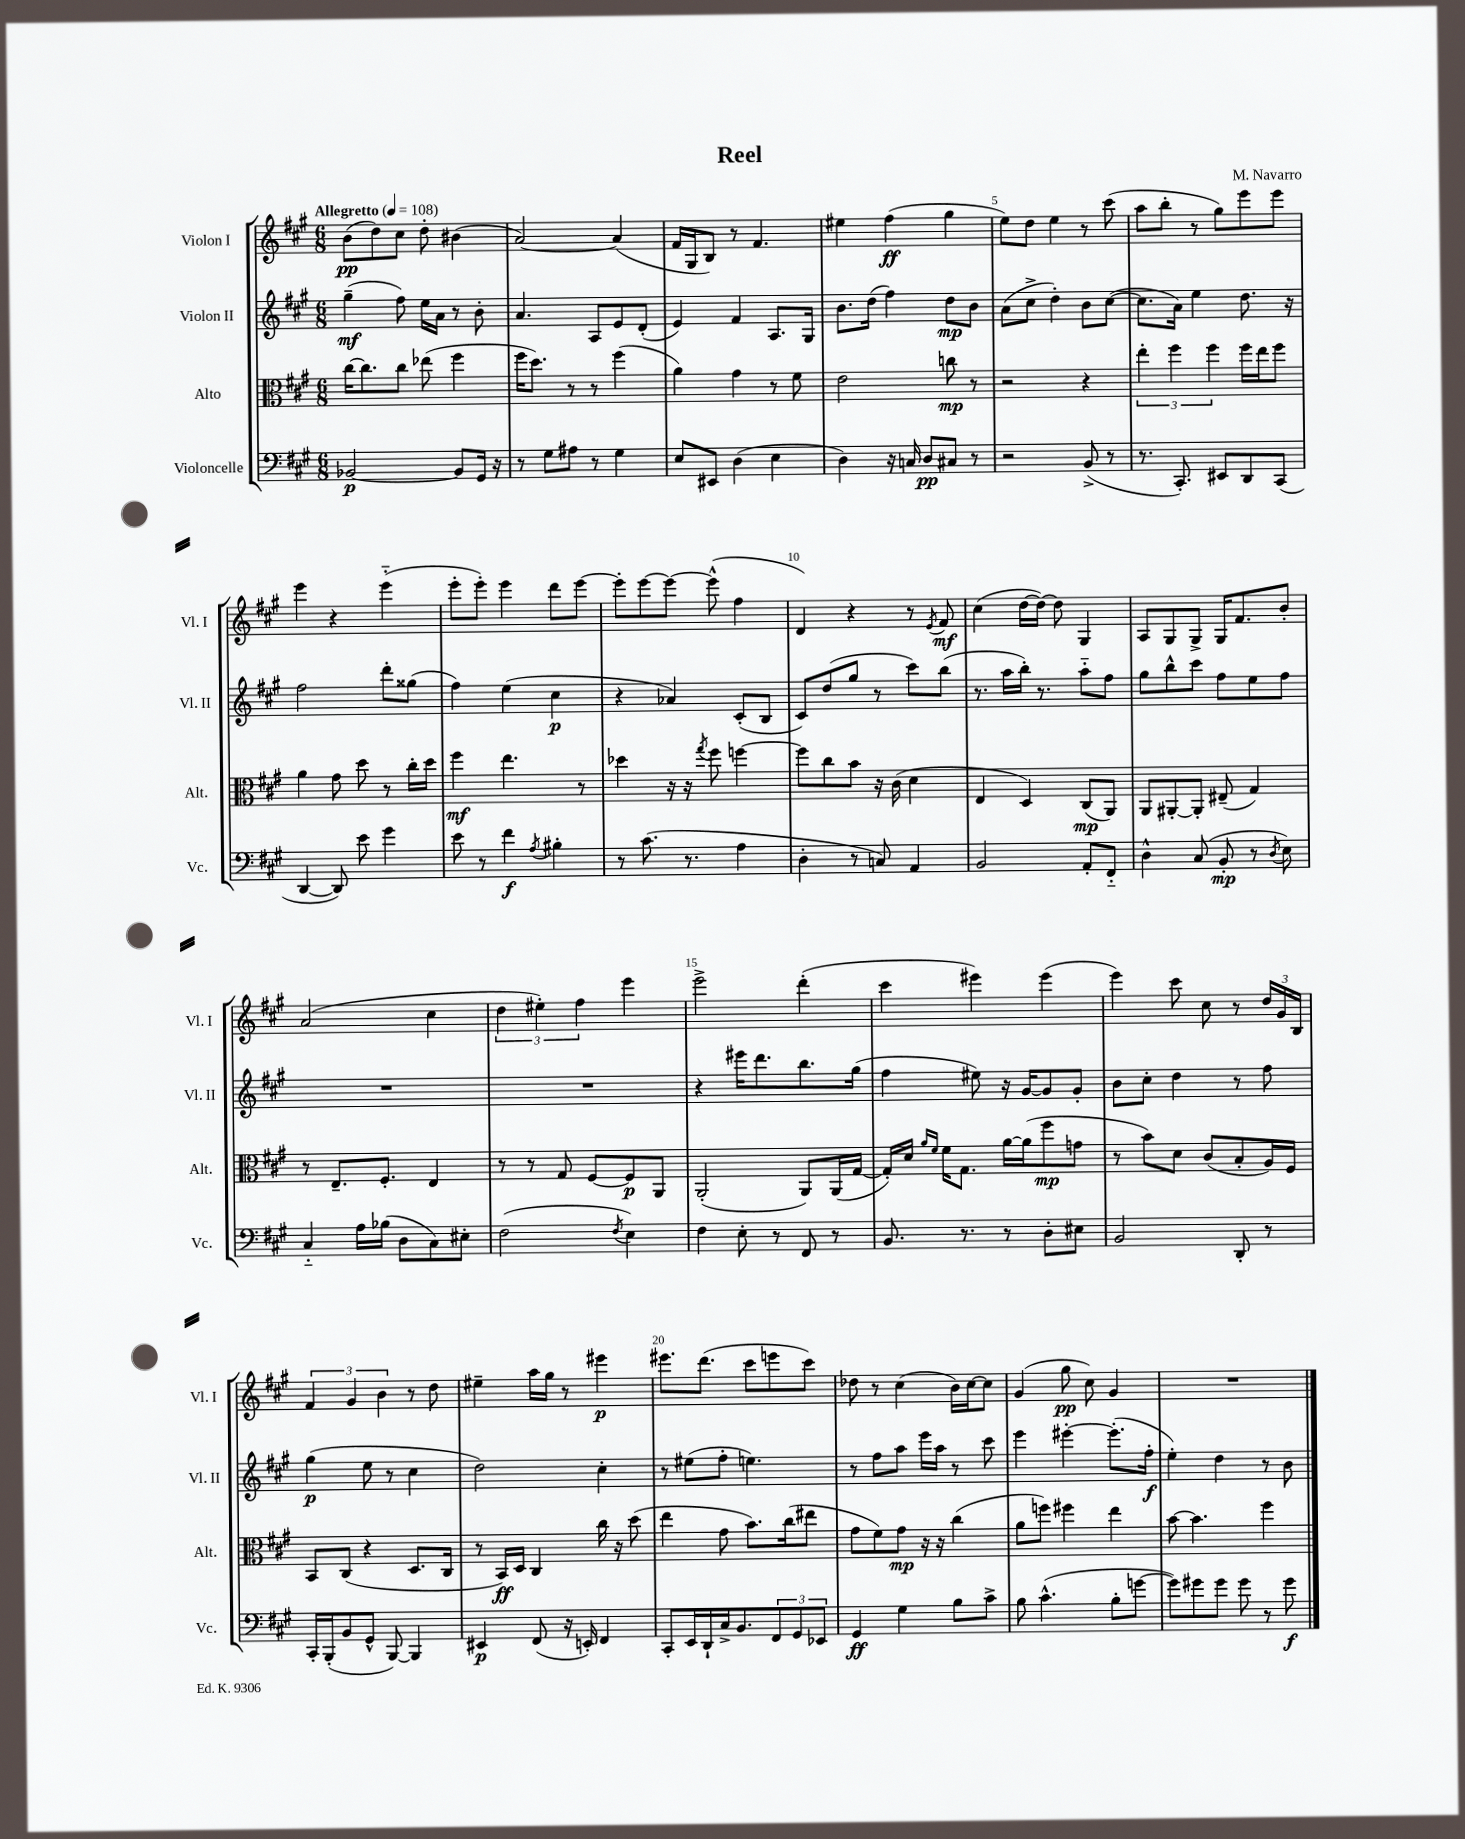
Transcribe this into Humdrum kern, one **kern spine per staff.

**kern	**dynam	**kern	**dynam	**kern	**dynam	**kern	**dynam
*part4	*part4	*part3	*part3	*part2	*part2	*part1	*part1
*staff4	*staff4	*staff3	*staff3	*staff2	*staff2	*staff1	*staff1
*I"Violoncelle	*	*I"Alto	*	*I"Violon II	*	*I"Violon I	*
*I'Vc.	*	*I'Alt.	*	*I'Vl. II	*	*I'Vl. I	*
*clefF4	*	*clefC3	*	*clefG2	*	*clefG2	*
*k[f#c#g#]	*	*k[f#c#g#]	*	*k[f#c#g#]	*	*k[f#c#g#]	*
*M6/8	*	*M6/8	*	*M6/8	*	*M6/8	*
*MM108	*	*MM108	*	*MM108	*	*MM108	*
=1	=1	=1	=1	=1	=1	=1	=1
!	!	!	!	!	!	!LO:TX:a:B:t=Allegretto	!
[2BB-X/	p	[16cc#\KL	.	(4gg#~\	mf	(8b\L	pp
.	.	8.cc#\]	.	.	.	.	.
.	.	.	.	.	.	8dd\)	.
.	.	8cc#\J	.	8ff#\)	.	8cc#\J	.
.	.	(8ee-X\	.	16ee\LL	.	8dd'\	.
.	.	.	.	16a\JJ	.	.	.
8BB-/L]	.	4ff#\	.	8r	.	(4b#X\	.
16GG#/Jk	.	.	.	8b'\	.	.	.
16r	.	.	.	.	.	.	.
=2	=2	=2	=2	=2	=2	=2	=2
8r	.	16ff#\KL	.	4.a/	.	[2a/)	.
.	.	8.dd\J)	.	.	.	.	.
8G#\L	.	.	.	.	.	.	.
8A#X\J	.	8r	.	.	.	.	.
8r	.	8r	.	8A/L	.	.	.
4G#\	.	(4ff#\	.	8e/	.	(4a/]	.
.	.	.	.	(8d'/J	.	.	.
=3	=3	=3	=3	=3	=3	=3	=3
8E/L	.	4a\)	.	4e/)	.	16f#/LL	.
.	.	.	.	.	.	16G#/J	.
8EE#X/J	.	.	.	.	.	8B/J)	.
(4D\	.	4g#\	.	4f#/	.	8r	.
.	.	.	.	.	.	4.f#/	.
4E\	.	8r	.	8.A/L	.	.	.
.	.	8f#\	.	.	.	.	.
.	.	.	.	16G#/Jk	.	.	.
=4	=4	=4	=4	=4	=4	=4	=4
4D\)	.	2e\	.	8.b\L	.	4ee#X\	.
.	.	.	.	(16dd\Jk	.	.	.
16r	.	.	.	4ff#\)	.	(4ff#\	ff
16Cn/	.	.	.	.	.	.	.
8D/L	pp	.	.	.	.	.	.
8C#X/J	.	8ccn\	mp	8dd\L	mp	4gg#\	.
8r	.	8r	.	8b\J	.	.	.
=5	=5	=5	=5	=5	=5	=5	=5
2r	.	2r	.	(8a\L	.	8ee\L)	.
.	.	.	.	8cc#^\J	.	8dd\J	.
.	.	.	.	4dd'\)	.	4ee\	.
(8BB^/	.	4r	.	8b\L	.	8r	.
8r	.	.	.	([8cc#\J	.	(8ccc#\	.
=6	=6	=6	=6	=6	=6	=6	=6
8.r	.	6ee'\	.	8.cc#\L]	.	8aa\L	.
.	.	.	.	.	.	8bb'\J	.
.	.	6ff#\	.	.	.	.	.
8.CC#'/)	.	.	.	16a\Jk)	.	.	.
.	.	.	.	4ee\	.	8r	.
.	.	6ff#\	.	.	.	.	.
8EE#X/L	.	.	.	.	.	8gg#\L)	.
8DD/	.	16ff#\LL	.	8.dd\	.	8eee\	.
.	.	16ee\J	.	.	.	.	.
(8CC#/J	.	8ff#\J	.	.	.	8eee\J	.
.	.	.	.	16r	.	.	.
!!LO:LB:g=z
=7	=7	=7	=7	=7	=7	=7	=7
[4DD/	.	4a\	.	2ff#\	.	4eee\	.
8DD/])	.	8g#\	.	.	.	4r	.
8e\	.	8dd\	.	.	.	.	.
4g#\	.	8r	.	8ddd'\L	.	(4eee\	.
.	.	16cc#'\LL	.	(8gg##X\J	.	.	.
.	.	16dd\JJ	.	.	.	.	.
=8	=8	=8	=8	=8	=8	=8	=8
8e\	.	4ff#\	mf	4ff#\)	.	8eee'\L	.
8r	.	.	.	.	.	8eee'\J)	.
4f#\	f	4.ee\	.	(4ee\	.	4eee\	.
8qA/	.	.	.	.	.	.	.
4B#X'\	.	.	.	4cc#\	p	8ddd\L	.
.	.	8r	.	.	.	[8eee\J	.
=9	=9	=9	=9	=9	=9	=9	=9
8r	.	4dd-X\	.	4r	.	8eee'\L]	.
(8.c#\	.	.	.	.	.	[8eee\	.
.	.	16r	.	4a-X/)	.	8eee\J_	.
8.r	.	16r	.	.	.	.	.
.	.	8qgg#/	.	.	.	.	.
.	.	8ff#\	.	.	.	(8eee^^\]	.
4A\	.	[4ffn\	.	(8c#'/L	.	4ff#\	.
.	.	.	.	8B/J	.	.	.
=10	=10	=10	=10	=10	=10	=10	=10
4D'\	.	8ff\L]	.	8c#/L)	.	4d/)	.
.	.	8cc#\	.	(8dd/	.	.	.
8r	.	8b\J	.	8gg#/J	.	4r	.
8Cn/)	.	16r	.	8r	.	.	.
.	.	(16c#\	.	.	.	.	.
4AA/	.	4d\	.	8ccc#\L)	.	8r	.
.	.	.	.	.	.	8qe/	.
.	.	.	.	(8bb\J	.	8f#/	mf
=11	=11	=11	=11	=11	=11	=11	=11
2BB/	.	4E/	.	8.r	.	(4cc#\	.
.	.	.	.	16aa\LL	.	.	.
.	.	4D/)	.	16bb'\JJ)	.	[16dd\LL	.
.	.	.	.	8.r	.	16dd\JJ_)	.
.	.	.	.	.	.	8dd\]	.
8AA'/L	.	(8C#/L	mp	8aa\L	.	4G#/	.
8FF#/J	.	8AA/J)	.	8ff#\J	.	.	.
=12	=12	=12	=12	=12	=12	=12	=12
4D^^\	.	8AA/L	.	8gg#\L	.	8A/L	.
.	.	[8AA#X'/	.	8bb^^\	.	8G#/	.
(8C#/	.	8AA#'/J]	.	8ccc#\J	.	8G#^/J	.
8BB'/	mp	(8E#X~/	.	8ff#\L	.	16G#/KL	.
.	.	.	.	.	.	8.f#/	.
8r	.	4G#/)	.	8ee\	.	.	.
8qD/	.	.	.	.	.	.	.
8E\)	.	.	.	8ff#\J	.	8b'/J	.
!!LO:LB:g=z
=13	=13	=13	=13	=13	=13	=13	=13
4C#/	.	8r	.	2.r	.	(2a/	.
.	.	8.E~/L	.	.	.	.	.
16A\LL	.	.	.	.	.	.	.
(16B-X\JJ	.	8.F#'/J	.	.	.	.	.
8D\L	.	.	.	.	.	.	.
8C#\)	.	4E/	.	.	.	4cc#\	.
8E#X'\J	.	.	.	.	.	.	.
=14	=14	=14	=14	=14	=14	=14	=14
(2F#\	.	8r	.	2.r	.	6dd\	.
.	.	8r	.	.	.	.	.
.	.	.	.	.	.	6ee#X'\)	.
.	.	8G#/	.	.	.	.	.
.	.	.	.	.	.	6ff#\	.
.	.	[8F#/L	.	.	.	.	.
8qF#/	.	.	.	.	.	.	.
4E\)	.	8F#/]	p	.	.	4eee\	.
.	.	8AA/J	.	.	.	.	.
=15	=15	=15	=15	=15	=15	=15	=15
4F#\	.	(2AA'/	.	4r	.	2eee^\	.
8E'\	.	.	.	16eee#X\KL	.	.	.
.	.	.	.	8.ddd\	.	.	.
8r	.	.	.	.	.	.	.
8FF#/	.	8AA/L)	.	8.bb\	.	(4ddd'\	.
8r	.	(16AA/L	.	.	.	.	.
.	.	[16G#/JJ	.	(16gg#\Jk	.	.	.
=16	=16	=16	=16	=16	=16	=16	=16
8.BB/	.	16G#'/LL])	.	4ff#\	.	4ccc#\	.
.	.	16d/JJ	.	.	.	.	.
.	.	16qqa/LL	.	.	.	.	.
.	.	16qqf#/JJ	.	.	.	.	.
.	.	16f#\KL	.	.	.	.	.
8.r	.	8.G#\J	.	.	.	.	.
.	.	.	.	8ee#X\)	.	4eee#X\)	.
8r	.	[16a\LL	.	16r	.	.	.
.	.	(16a\J]	.	[16g#/KL	.	.	.
8D'\L	.	8ff#\	mp	8g#/]	.	(4eee#\	.
8E#X\J	.	8gn\J	.	8g#'/J	.	.	.
=17	=17	=17	=17	=17	=17	=17	=17
2BB/	.	8r	.	8b\L	.	4eee\)	.
.	.	8b\L)	.	8cc#'\J	.	.	.
.	.	8d\J	.	4dd\	.	8ccc#\	.
.	.	(8c#/L	.	.	.	8cc#\	.
8DD'/	.	8B'/	.	8r	.	8r	.
8r	.	16A/L)	.	8ff#\	.	24dd/LL	.
.	.	.	.	.	.	24g#/	.
.	.	16F#/JJ	.	.	.	.	.
.	.	.	.	.	.	24B/JJ	.
!!LO:LB:g=z
=18	=18	=18	=18	=18	=18	=18	=18
16CC#'/LL	.	8BB/L	.	(4gg#\	p	6f#/	.
(16BBB'/J	.	.	.	.	.	.	.
8BB/	.	(8C#/J	.	.	.	.	.
.	.	.	.	.	.	6g#/	.
8GG#^^/J	.	4r	.	8ee\	.	.	.
.	.	.	.	.	.	6b\	.
[8BBB/)	.	.	.	8r	.	.	.
4BBB/]	.	8.D/L	.	4cc#\	.	8r	.
.	.	.	.	.	.	8dd\	.
.	.	16C#/Jk	.	.	.	.	.
=19	=19	=19	=19	=19	=19	=19	=19
4EE#X/	p	8r	.	2dd\)	.	4ee#X~\	.
.	.	16BB/LL)	ff	.	.	.	.
.	.	16D/JJ	.	.	.	.	.
(8FF#/	.	4C#/	.	.	.	16aa\LL	.
.	.	.	.	.	.	16gg#\JJ	.
16r	.	.	.	.	.	8r	.
16EEn'/)	.	.	.	.	.	.	.
4FF#/	.	16cc#\	.	4cc#'\	.	4eee#X\	p
.	.	16r	.	.	.	.	.
.	.	(8dd\	.	.	.	.	.
=20	=20	=20	=20	=20	=20	=20	=20
8CC#'/L	.	4ee\	.	8r	.	8.eee#X\L	.
16EE/L	.	.	.	(8ee#X\L	.	.	.
16DD`/	.	.	.	.	.	(8.ddd\J	.
16C#^/J	.	8g#\	.	8ff#'\J	.	.	.
8.BB/	.	.	.	.	.	.	.
.	.	8.b\L)	.	4.een\)	.	8ccc#\L	.
12FF#/	.	.	.	.	.	8eeen\	.
.	.	(16cc#\k	.	.	.	.	.
12GG#/	.	.	.	.	.	.	.
.	.	8ee#X\J	.	.	.	8ccc#\J)	.
12EE-X/J	.	.	.	.	.	.	.
=21	=21	=21	=21	=21	=21	=21	=21
4GG#/	ff	8g#\L	.	8r	.	8dd-X\	.
.	.	8f#\)	.	8ff#\L	.	8r	.
4G#\	.	8g#\J	mp	8aa\J	.	(4cc#\	.
.	.	16r	.	16eee\LL	.	.	.
.	.	16r	.	16aa\JJ	.	.	.
8B\L	.	(4cc#\	.	8r	.	16b\LL)	.
.	.	.	.	.	.	[16cc#\J	.
8c#^\J	.	.	.	8ccc#\	.	8cc#\J]	.
=22	=22	=22	=22	=22	=22	=22	=22
8B\	.	8a\L	.	4eee\	.	(4g#/	.
(4.c#^^\	.	8ffn\J)	.	.	.	.	.
.	.	4ff#X\	.	[4eee#X'\	.	8gg#\	pp
.	.	.	.	.	.	8cc#\)	.
8B'\L	.	4ee\	.	(8.eee#'\L]	.	4g#/	.
[8gn\J	.	.	.	.	.	.	.
.	.	.	.	16ff#'\Jk	f	.	.
=23	=23	=23	=23	=23	=23	=23	=23
8g\L])	.	[8b\	.	4ee'\)	.	2.r	.
8g#X\	.	4.b\]	.	.	.	.	.
8g#\J	.	.	.	4dd\	.	.	.
8g#\	.	.	.	.	.	.	.
8r	.	4ff#\	.	8r	.	.	.
8g#\	f	.	.	8b\	.	.	.
==	==	==	==	==	==	==	==
*-	*-	*-	*-	*-	*-	*-	*-
